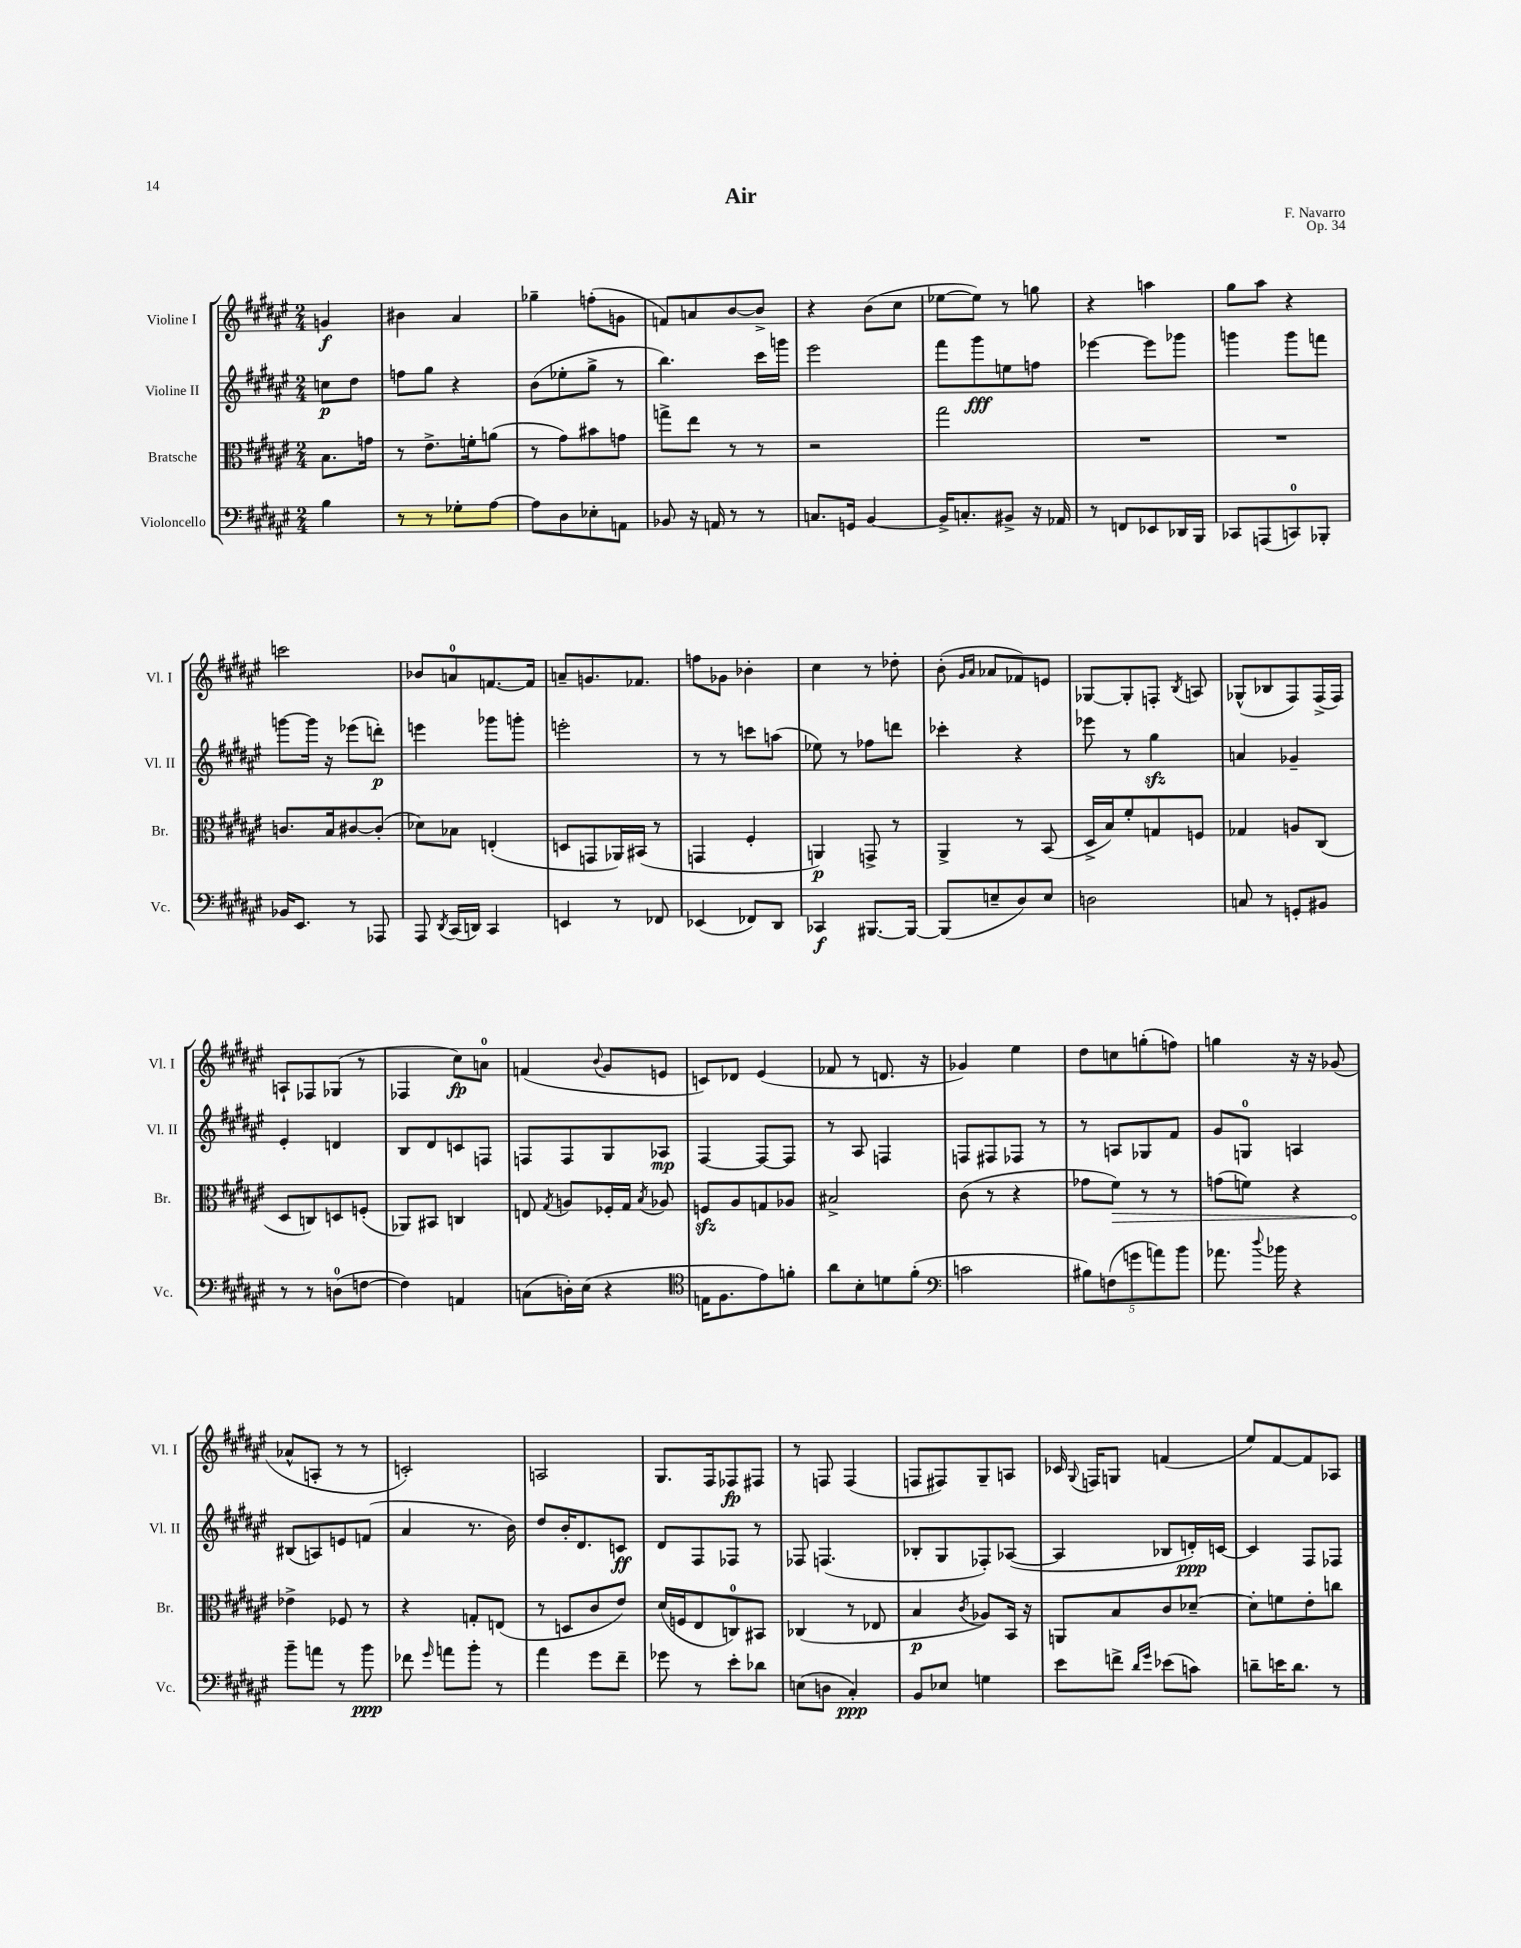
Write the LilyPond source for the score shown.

\header { title = "Air" composer = "F. Navarro" opus = "Op. 34" }
<<
\new StaffGroup <<
\new Staff = "s0" \with { instrumentName = "Violine I" shortInstrumentName = "Vl. I" } {
    \clef treble \key fis \major \numericTimeSignature \time 2/4 \partial 4
    \autoBeamOff g'4\f |
    bis'4 ais'4 |
    ges''4-- f''8[-.( g'8] |
    f'8[) a'8 b'8~ b'8]-> |
    r4 b'8[( cis''8] |
    ees''8[~ ees''8]) r8 g''8 |
    r4 a''4 |
    gis''8[ ais''8] r4 |
    c'''2 |
    bes'8[ a'8-0 f'8.~ f'16] |
    a'8[-- g'8. fes'8.] |
    f''8[ ges'8] bes'4-. |
    cis''4 r8 des''8-. |
    b'8-.( \grace { gis'16[ ais'16] } aes'8[ fes'8) e'8] |
    ges8[~ ges8-. f8]-. \acciaccatura { b8 } a8 |
    ges8[-^( bes8 fis8) fis16->( fis16]) |
    a8[-! fes8 ges8]( r8 |
    fes4 cis''8[\fp) a'8]-0 |
    f'4( \appoggiatura { b'8 } gis'8[ e'8] |
    c'8[) des'8] eis'4( |
    fes'8 r8 d'8. r16 |
    ges'4) eis''4 |
    dis''8[ c''8 g''8-.( f''8]) |
    g''4 r16 r16 ges'8( |
    aes'8[-^ a8]-. r8 r8 |
    c'2-.) |
    a2 |
    gis8.[ fis16 fes8\fp fis8] |
    r8 f8 f4( |
    f8[ fis8) gis8-- a8] |
    ces'16 \appoggiatura { gis8 } f16[ g8] f'4( |
    eis''8[) fis'8~ fis'8 aes8] \bar "|." |
}
\new Staff = "s1" \with { instrumentName = "Violine II" shortInstrumentName = "Vl. II" } {
    \clef treble \key fis \major \numericTimeSignature \time 2/4 \partial 4
    \autoBeamOff c''8[\p dis''8] |
    f''8[ gis''8] r4 |
    b'8[( ees''8-. gis''8]-> r8 |
    b''4.) cis'''16[ g'''16] |
    eis'''2 |
    fis'''8[ gis'''8\fff e''8 f''8] |
    ees'''4~ ees'''8[ ges'''8] |
    g'''4 g'''8[ f'''8] |
    g'''8[~ g'''16] r16 ees'''8[( d'''8]-.\p) |
    e'''4 ges'''8[ g'''8]-. |
    e'''2-. |
    r8 r8 c'''8[ a''8]( |
    ees''8) r8 fes''8[ d'''8] |
    ces'''4-. r4 |
    ees'''8 r8 gis''4\sfz |
    a'4 ges'4-- |
    eis'4-. d'4 |
    b8[ dis'8 c'8 f8] |
    f8[ f8 gis8 aes8]\mp |
    fis4~ fis8[~ fis8] |
    r8 ais8 f4 |
    f8[ fis8 fes8] r8 |
    r8 a8[ ges8 fis'8] |
    gis'8[ g8]-0 a4 |
    bis8[( a8) e'8 f'8]( |
    ais'4 r8. b'16) |
    dis''8[ b'16-. dis'8. c'8]\ff |
    dis'8[ fis8 fes8] r8 |
    fes8 f4.( |
    bes8[-. gis8 fes8-.) aes8]~( |
    aes4 bes8[ d'16-.\ppp) c'16]~ |
    c'4 fis8[ fes8] \bar "|." |
}
\new Staff = "s2" \with { instrumentName = "Bratsche" shortInstrumentName = "Br." } {
    \clef alto \key fis \major \numericTimeSignature \time 2/4 \partial 4
    \autoBeamOff b8.[ g'16] |
    r8 eis'8.[-> f'16-. a'8]( |
    r8 gis'8[) bis'8 g'8] |
    g''8[-> eis''8] r8 r8 |
    r2 |
    gis''2 |
    R2 |
    R2 |
    c'8.[ b16 cis'8~ cis'8]-.( |
    des'8[) bes8] e4-.( |
    d8[ g,8 aes,16) bis,16]( r8 |
    g,4 fis4-. |
    a,4\p) g,8-> r8 |
    ais,4-> r8 b,8( |
    dis16[-> b16) fis'8-. g8 f8] |
    ges4 a8[ cis8]( |
    dis8[ c8) d8 f8]-.( |
    aes,8[) bis,8] c4 |
    e8 \acciaccatura { gis8 } a8[ fes16-. gis16] \acciaccatura { b8 } aes8 |
    f8[\sfz ais8 g8 aes8] |
    bis2-> |
    cis'8( r8 r4 |
    ges'8[ \once \override Hairpin.circled-tip = ##t fis'8]\>) r8 r8 |
    g'8[( f'8]) r4 |
    ees'4->\! fes8 r8 |
    r4 g8[-. e8]( |
    r8 d8[ cis'8 eis'8]) |
    dis'16[( f16 eis8 c8-0) bis,8] |
    ces4( r8 ees8 |
    b4\p \acciaccatura { cis'8 } aes8[) b,16] r16 |
    a,8[ b8 cis'8 des'8]~-- |
    des'8[-. f'8 eis'8-. c''8] \bar "|." |
}
\new Staff = "s3" \with { instrumentName = "Violoncello" shortInstrumentName = "Vc." } {
    \clef bass \key fis \major \numericTimeSignature \time 2/4 \partial 4
    \autoBeamOff b4 |
    r8 r8 ges8[-. ais8]~ |
    ais8[ dis8 ees8-. a,8] |
    bes,8 r16 a,16 r8 r8 |
    c8.[ g,16] b,4~ |
    b,16[-> c8.-. bis,8]-> r16 aes,16 |
    r8 f,8[ ees,8 des,16 b,,16] |
    ces,8[ a,,8( c,8-0) bes,,8]-. |
    bes,16[ eis,8.] r8 aes,,8 |
    ais,,8 \acciaccatura { dis,8 } cis,16[( d,16]) cis,4 |
    e,4 r8 fes,8 |
    ees,4( fes,8[) dis,8] |
    ces,4\f bis,,8.[~ bis,,16]~ |
    bis,,8[( e8-- dis8) e8] |
    d2 |
    c8 r8 g,8[-. bis,8] |
    r8 r8 d8[-0( f8]~ |
    f4) a,4 |
    c8[( d16-.) eis16]( r4 |
    \clef tenor e16[ fis8. eis'8) f'8]-. |
    ais'8[ b8-. d'8 fis'8]-.( |
    \clef bass c'2 |
    \tuplet 5/4 { bis8[) f8( g'8 a'8) b'8] } |
    aes'8. \appoggiatura { dis''8 } bes'16 r4 |
    b'8[-- a'8] r8 b'8\ppp |
    fes'8 \grace { gis'16 } a'8[ b'8]-. r8 |
    ais'4 gis'8[ fis'8]-- |
    ges'8 r8 eis'8[-. des'8] |
    e8[( d8] cis4-.\ppp) |
    b,8[ ees8] g4 |
    eis'8[ f'8]-> \grace { dis'16[ gis'16] } ees'8[( c'8]) |
    d'8[-- e'16 d'8.] r8 \bar "|." |
}
>>
>>
\layout { \context { \Score \remove "Bar_number_engraver" } }
